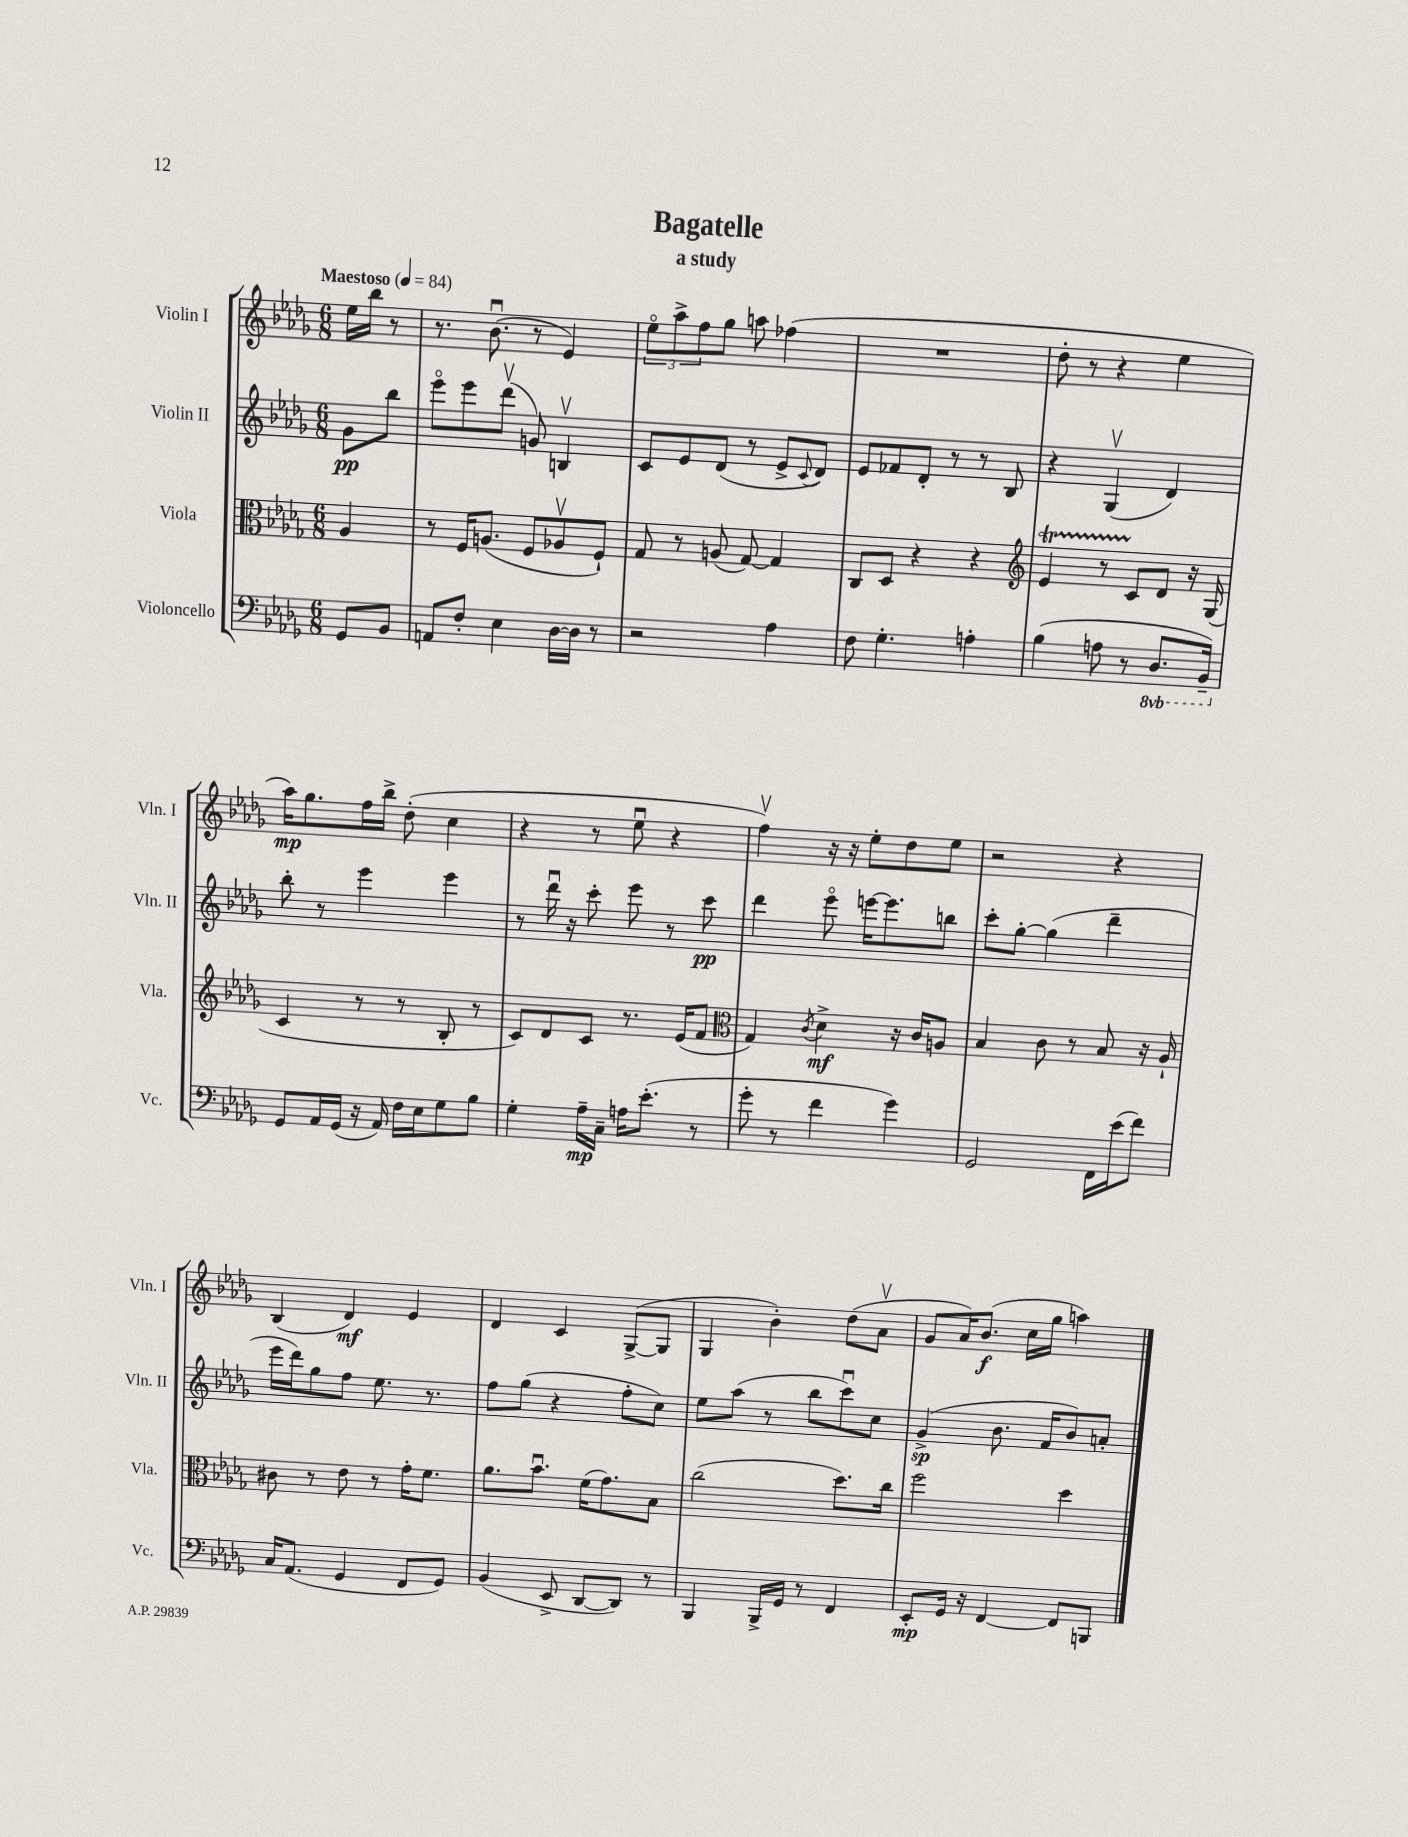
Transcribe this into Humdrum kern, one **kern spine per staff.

**kern	**kern	**kern	**kern
*staff4	*staff3	*staff2	*staff1
*clefF4	*clefC3	*clefG2	*clefG2
*k[b-e-a-d-g-]	*k[b-e-a-d-g-]	*k[b-e-a-d-g-]	*k[b-e-a-d-g-]
*M6/8	*M6/8	*M6/8	*M6/8
*MM84	*MM84	*MM84	*MM84
8GG-/L	4A-/	8g-\L	16ee-\LL
.	.	.	16bb-\JJ
8BB-/J	.	8bb-\J	8r
=	=	=	=
8AA/L	8r	8eee-o\L	8.r
8F'/J	16F/LK	8eee-\	.
.	(8.A/J	.	(8.b-u\
4E-\	.	(8ddd-v\J	.
.	8F/L	8g/)	8r
[16D-\LL	8A-v/	4Bv/	4e-/)
16D-\]JJ	.	.	.
8r	8F`/J)	.	.
=	=	=	=
2r	8G-/	8c/L	12ee-o\L
.	.	.	12aa-^\
.	8r	8e-/	.
.	.	.	12ff\
.	(8A/	(8d-/J	8gg-\J
.	[8G-/)	8r	8aa\
4A-\	4G-/]	8e-^/L	(4ff-\
.	.	8qqc/	.
.	.	8d-/J)	.
=	=	=	=
8F\	8C/L	8e-/L	2.r
4.G-'\	8D-/J	8f-/	.
.	4r	8d-'/J	.
.	.	8r	.
4A'\	4r	8r	.
.	.	8B-/	.
=	=	=	=
*	*clefG2	*	*
(4B-\	4e-/	4r	8dd-'\
.	.	.	8r
8A\	8r	(4G-v/	4r
8r	8c/L	.	.
8.DD-/L	8d-/J	4d-/)	4ee-\
.	16r	.	.
16BBB-~/Jk)	(16G-/	.	.
=	=	=	=
8GG-/L	4c/	8bb-'\	16aa-\LK)
.	.	.	8.gg-\
16AA-/L	.	8r	.
(16GG-/JJ	.	.	.
16r	8r	4eee-\	16ff\L
16AA-/)	.	.	16bb-^\JJ
16F\LL	8r	.	(8dd-'\
16E-\J	.	.	.
8G-\	8B-'/	4eee-\	4cc\
8B-\J	8r	.	.
=	=	=	=
4G-'\	8c/L)	8r	4r
.	8d-/	16ddd-u\	.
.	.	16r	.
16A-~\LL	8c/J	8ccc'\	8r
16C~\JJ	.	.	.
16A\LK	8.r	8eee-\	8ee-u\
(8.e-'\J	.	.	.
.	.	8r	4r
.	(16e-/LK	.	.
8r	8f/J	8ccc\	.
=	=	=	=
*	*clefC3	*	*
8g-'\	4G-/)	4ddd-\	4ffv\)
8r	.	.	.
.	8qc/	.	.
4f\	4d-^\	8eee-o\	16r
.	.	.	16r
.	.	[16eee\LK	8ee-'\L
.	.	8.eee\]	.
4g-\)	16r	.	8dd-\
.	16c/LK	.	.
.	8A/J	8bb\J	8ee-\J
=	=	=	=
2GG-/	4B-/	8ccc'\L	2r
.	.	[8gg-'\J	.
.	8c\	(4gg-\]	.
.	8r	.	.
16FF\LL	8B-/	4ddd-~\	4r
(16e-\J	.	.	.
8f\J)	16r	.	.
.	16A-`/	.	.
=	=	=	=
16C/LK	8c#\	16eee-\LL	(4B-/
(8.AA-/J	.	16ddd-\J)	.
.	8r	8gg-\	.
4GG-/	8e-\	8ff\J	4d-/)
.	8r	8.ee-\	.
8FF/L	16g-'\LK	.	4e-/
.	8.f\J	8.r	.
8GG-/J)	.	.	.
=	=	=	=
(4BB-/	8.a-\L	8ff\L	4d-/
.	.	(8gg-\J	.
.	8.b-u\J	.	.
8EE-^/	.	4r	4c/
[8DD-/L	(16f\LK	.	.
.	8.g-\)	.	.
8DD-/]J)	.	8ff'\L	([8G-^/L
8r	8B-\J	8cc\J)	8G-/]J
=	=	=	=
4BBB-/	(2cc\	8ee-\L	4G-/
.	.	(8aa-\J	.
16BBB-^/LL	.	8r	4b-'\)
16GG-/JJ	.	.	.
8r	.	8bb-\L	.
4FF/	8.dd-\L)	8cccu\)	(8dd-\L
.	.	8cc\J	8a-v\J
.	16cc\Jk	.	.
=	=	=	=
8EE-'/L	2ff\	(4g-^/	8g-/L
16GG-/Jk	.	.	16a-/K)
16r	.	.	(8.b-/J
[4FF/	.	8.b-\	.
.	.	.	16cc\LL
.	.	16f/LK	16gg-\JJ
8FF/]L	4dd-\	8b-/)	4aa\)
8BBB/J	.	8a'/J	.
==	==	==	==
*-	*-	*-	*-
